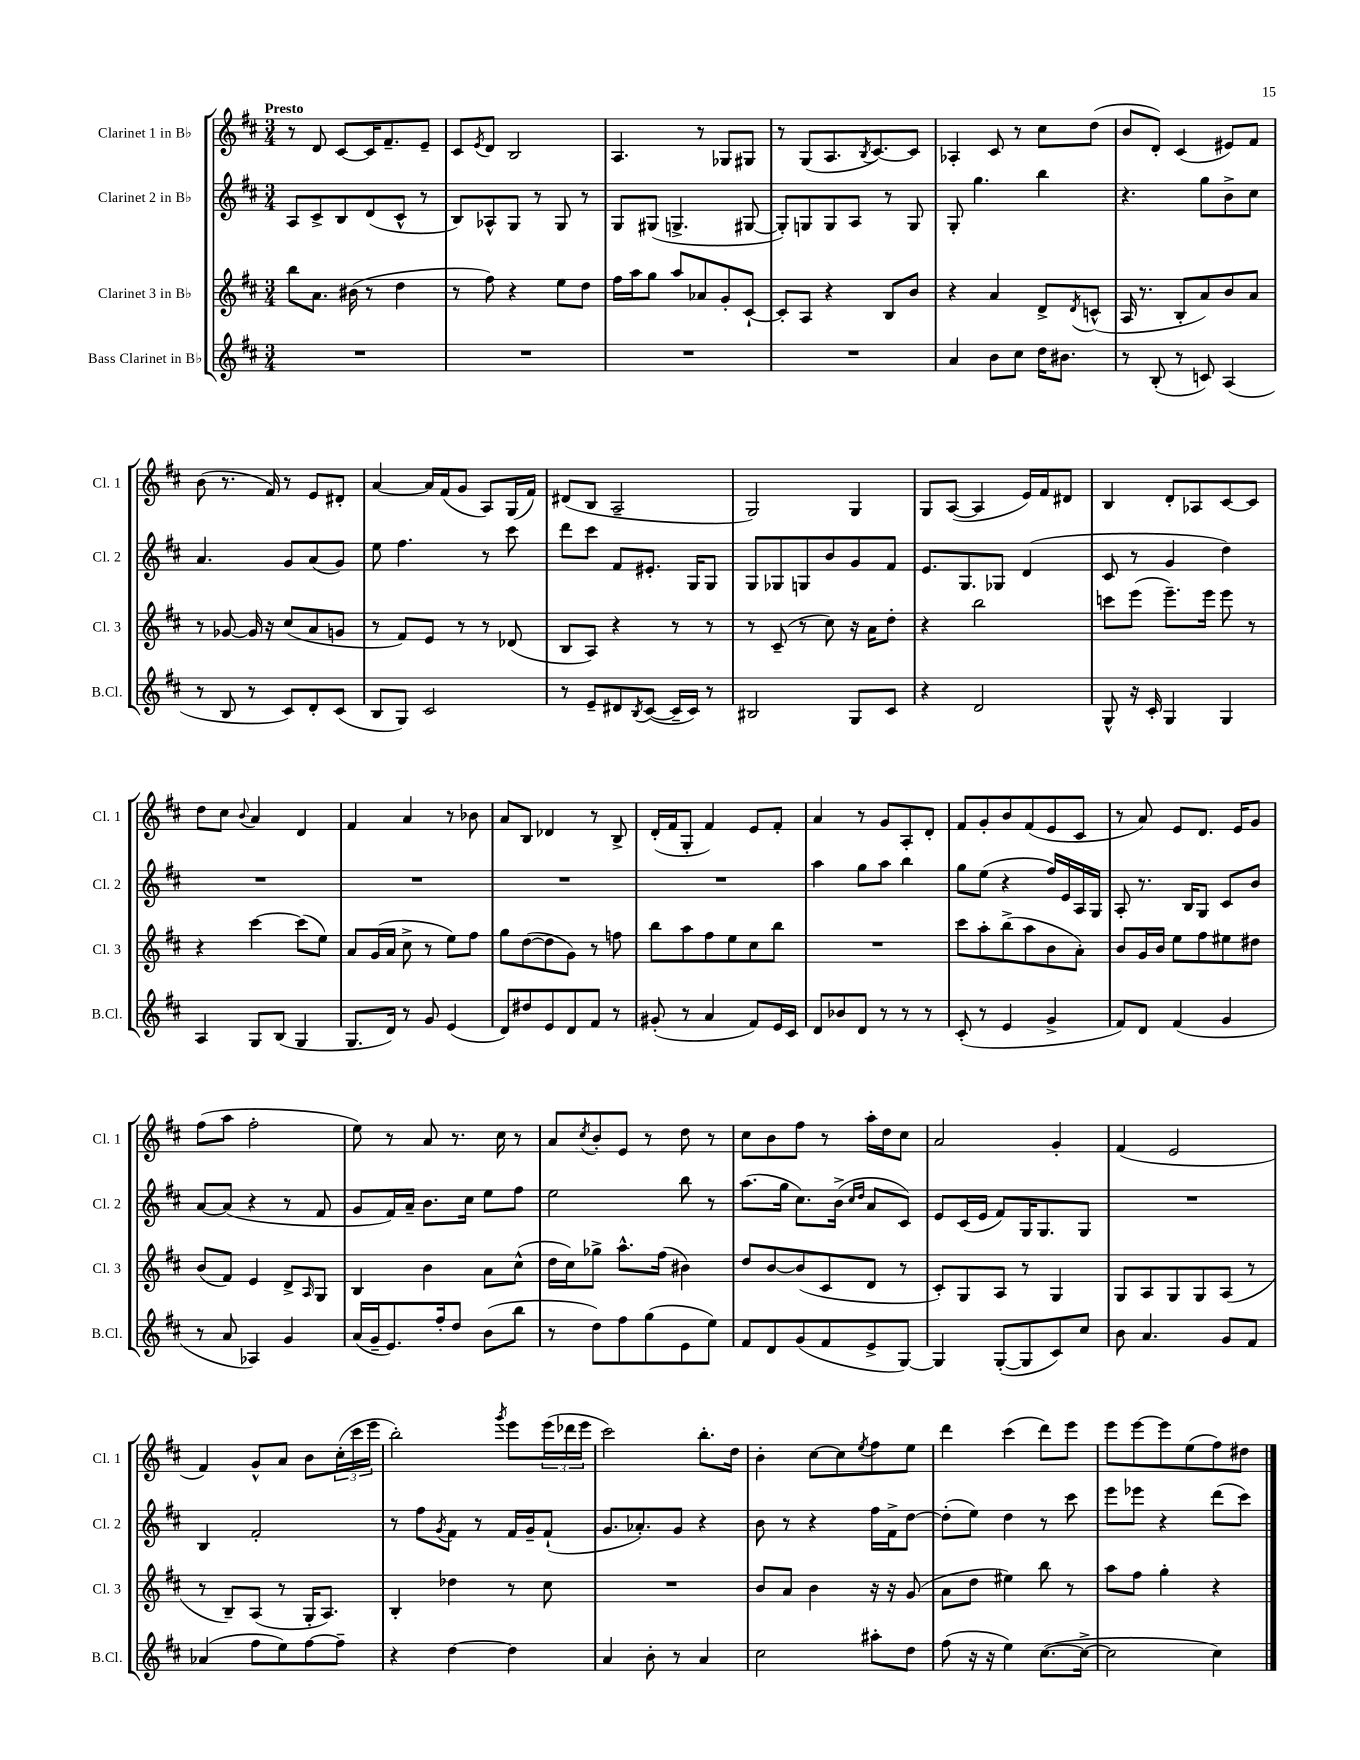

**kern	**kern	**kern	**kern
*part4	*part3	*part2	*part1
*staff4	*staff3	*staff2	*staff1
*I"Bass Clarinet in B♭	*I"Clarinet 3 in B♭	*I"Clarinet 2 in B♭	*I"Clarinet 1 in B♭
*I'B.Cl.	*I'Cl. 3	*I'Cl. 2	*I'Cl. 1
*clefG2	*clefG2	*clefG2	*clefG2
*k[f#c#]	*k[f#c#]	*k[f#c#]	*k[f#c#]
*M3/4	*M3/4	*M3/4	*M3/4
=1	=1	=1	=1
!	!	!	!LO:TX:a:B:t=Presto
2.r	8bb\L	8A/L	8r
.	8.a\J	8c#^/	8d/
.	.	8B/	[8c#/L
.	(16b#X\	.	.
.	8r	(8d/	16c#/K]
.	.	.	8.f#~/
.	4dd\	8c#^^/J	.
.	.	8r	8e~/J
=2	=2	=2	=2
2.r	8r	8B/L)	8c#/L
.	.	.	8qe/
.	8ff#\)	8A-X^^/	8d/J
.	4r	8G/J	2B/
.	.	8r	.
.	8ee\L	8G/	.
.	8dd\J	8r	.
=3	=3	=3	=3
2.r	16ff#\LL	8G/L	4.A/
.	16aa\J	.	.
.	8gg\J	(8G#X/J	.
.	8aa/L	4.Gn^/	.
.	8a-X/	.	8r
.	8g'/	.	8G-X/L
.	[8c#`/J	[8G#X/	8G#X/J
=4	=4	=4	=4
2.r	8c#'/L]	8G#'/L])	8r
.	8A/J	8Gn/	(8G/L
.	4r	8G/	8.A/
.	.	8A/J	.
.	.	.	8qB/
.	.	.	[8.c#/)
.	8B/L	8r	.
.	8b/J	8G/	8c#/J]
=5	=5	=5	=5
4a/	4r	8G'/	4A-X'/
.	.	4.gg\	.
8b\L	4a/	.	8c#/
8cc#\J	.	.	8r
16dd\KL	8d^/L	4bb\	8cc#\L
8.b#X\J	.	.	.
.	8qd/	.	.
.	(8cn^^/J	.	(8dd\J
=6	=6	=6	=6
8r	16A/	4.r	8b/L
.	8.r	.	.
(8B'/	.	.	8d'/J)
8r	8B'/L	.	(4c#/
8cn/)	8a/)	8gg\L	.
(4A/	8b/	8b^\	8e#X/L)
.	8a/J	8cc#\J	8f#/J
!!LO:LB:g=z
=7	=7	=7	=7
8r	8r	4.a/	(8b\
8B/	[8g-X/	.	8.r
8r	16g-/]	.	.
.	16r	.	16f#/)
8c#/L)	(8cc#/L	8g/L	8r
8d'/	8a/	(8a/	8e/L
(8c#/J	8gn/J	8g/J)	8d#X'/J
=8	=8	=8	=8
8B/L	8r	8ee\	[4a/
8G/J)	8f#/L)	4.ff#\	.
2c#/	8e/J	.	16a/LL]
.	.	.	(16f#/J
.	8r	.	8g/J
.	8r	8r	8A/L)
.	(8d-X/	8ccc#\	(16G/L
.	.	.	16f#/JJ)
=9	=9	=9	=9
8r	8B/L	8ddd\L	(8d#X/L
8e~/L	8A/J)	8ccc#\J	8B/J
8d#X/	4r	8f#/L	2A~/
8qB/	.	.	.
([8c#/J	.	8.e#X'/J	.
16c#~/LL]	8r	.	.
16c#/JJ)	.	16G/KL	.
8r	8r	8G/J	.
=10	=10	=10	=10
2B#X/	8r	8G/L	2G/)
.	(8c#~/	8G-X/	.
.	8r	8Gn/	.
.	8cc#\)	8b/	.
8G/L	16r	8g/	4G/
.	16a\KL	.	.
8c#/J	8dd'\J	8f#/J	.
=11	=11	=11	=11
4r	4r	8.e/L	8G/L
.	.	.	([8A/J
.	.	8.G/	.
2d/	2bb\	.	4A/]
.	.	8G-X/J	.
.	.	(4d/	16e/LL)
.	.	.	16f#/J
.	.	.	8d#X/J
=12	=12	=12	=12
8G^^/	8cccn\L	8c#/	4B/
16r	(8eee\J	8r	.
16c#'/	.	.	.
4G/	8.eee~\L)	4g/	8d'/L
.	.	.	8A-X/
.	16eee\Jk	.	.
4G/	8eee\	4dd\)	[8c#/
.	8r	.	8c#/J]
!!LO:LB:g=z
=13	=13	=13	=13
4A/	4r	2.r	8dd\L
.	.	.	8cc#\J
.	.	.	8qqb/
8G/L	[4ccc#\	.	4a/
(8B/J	.	.	.
4G/	(8ccc#\L]	.	4d/
.	8ee\J)	.	.
=14	=14	=14	=14
8.G/L	8a/L	2.r	4f#/
.	(16g/L	.	.
16d/Jk)	16a/JJ	.	.
8r	8cc#^\	.	4a/
8g/	8r	.	.
(4e/	8ee\L)	.	8r
.	8ff#\J	.	8b-X\
=15	=15	=15	=15
8d/L)	8gg\L	2.r	8a/L
8dd#X/	([8dd\	.	8B/J
8e/	8dd\]	.	4d-X/
8d/	8g\J)	.	.
8f#/J	8r	.	8r
8r	8ffn\	.	8B^/
=16	=16	=16	=16
(8g#X'/	8bb\L	2.r	(16d'/LL
.	.	.	16f#/J
8r	8aa\	.	8G'/J
4a/	8ff#\	.	4f#/)
.	8ee\	.	.
8f#/L)	8cc#\	.	8e/L
16e/L	8bb\J	.	8f#'/J
16c#/JJ	.	.	.
=17	=17	=17	=17
8d/L	2.r	4aa\	4a/
8b-X/	.	.	.
8d/J	.	8gg\L	8r
8r	.	8aa\J	8g/L
8r	.	4bb\	8A'/
8r	.	.	8d'/J
=18	=18	=18	=18
(8c#'/	8ccc#\L	8gg\L	8f#/L
8r	8aa'\	(8ee\J	8g'/
4e/	(8bb^\	4r	8b/
.	8aa\	.	(8f#/
4g^/	8b\	16ff#/LL)	8e/
.	.	16e/	.
.	8a'\J)	16A/	8c#/J
.	.	16G/JJ	.
=19	=19	=19	=19
8f#/L)	8b/L	8A'/	8r
8d/J	16g/L	8.r	8a/)
.	16b/JJ	.	.
(4f#/	8ee\L	.	8e/L
.	.	16B/KL	.
.	8ff#\	8G/J	8.d/J
4g/	8ee#X\	8c#/L	.
.	.	.	16e/KL
.	8dd#X\J	8b/J	8g/J
!!LO:LB:g=z
=20	=20	=20	=20
8r	(8b/L	[8a/L	(8ff#\L
8a/	8f#/J)	(8a/J]	8aa\J
4A-X/)	4e/	4r	2ff#'\
4g/	8d^/L	8r	.
.	16qqA/	.	.
.	8G/J	8f#/	.
=21	=21	=21	=21
(16a/LL	4B/	8g/L	8ee\)
16g~/J	.	.	.
8.e/)	.	16f#/L)	8r
.	.	16a~/JJ	.
.	4b\	8.b\L	8a/
16ff#'/k	.	.	.
8dd/J	.	.	8.r
.	.	16cc#\Jk	.
(8b\L	8a\L	8ee\L	.
.	.	.	16cc#\
8bb\J	(8cc#^^\J	8ff#\J	8r
=22	=22	=22	=22
8r	16dd\LL	2ee\	8a/L
.	16cc#\J)	.	.
.	.	.	8qcc#/
8dd\L)	8gg-X^\J	.	8b'/
8ff#\	8.aa^^\L	.	8e/J
(8gg\	.	.	8r
.	(16ff#\Jk	.	.
8e\	4b#X\)	8bb\	8dd\
8ee\J)	.	8r	8r
=23	=23	=23	=23
8f#/L	8dd/L	(8.aa\L	8cc#\L
8d/	[8b/	.	8b\
.	.	16gg\Jk	.
(8g/	(8b/]	8.cc#\L)	8ff#\J
8f#/	8c#/	.	8r
.	.	(16b^\Jk	.
.	.	16qqcc#/LL	.
.	.	16qqdd/JJ	.
8e^/	8d/J	8a/L	16aa'\LL
.	.	.	16dd\J
[8G/J)	8r	8c#/J)	8cc#\J
=24	=24	=24	=24
4G/]	8c#'/L)	8e/L	2a/
.	8G/	(16c#/L	.
.	.	16e/JJ	.
([8G'/L	8A/J	8f#/L)	.
8G/]	8r	16G/K	.
.	.	8.G/	.
8c#/)	4G/	.	4g'/
8cc#/J	.	8G/J	.
=25	=25	=25	=25
8b\	8G/L	2.r	(4f#/
4.a/	8A/	.	.
.	8G/	.	2e/
.	8G/	.	.
8g/L	(8A/J	.	.
8f#/J	8r	.	.
!!LO:LB:g=z
=26	=26	=26	=26
(4a-X/	8r	4B/	4f#/)
.	8B~/L)	.	.
8ff#\L	(8A/J	2f#'/	8g^^/L
8ee\)	8r	.	8a/J
[8ff#\	16G'/KL	.	8b\L
.	8.A/J)	.	.
8ff#~\J]	.	.	(24cc#'\L
.	.	.	24ccc#\
.	.	.	24eee\JJ
=27	=27	=27	=27
4r	4B'/	8r	2bb'\)
.	.	8ff#\L	.
.	.	8qg/	.
[4dd\	4dd-X\	8f#\J	.
.	.	8r	.
.	.	.	8qggg/
4dd\]	8r	16f#/LL	8eee\L
.	.	16g~/J	.
.	8cc#\	(8f#`/J	(24eee\L
.	.	.	24ddd-X\
.	.	.	24eee\JJ
=28	=28	=28	=28
4a/	2.r	8.g/L	2ccc#\)
.	.	8.a-X'/)	.
8b'\	.	.	.
8r	.	8g/J	.
4a/	.	4r	8.bb'\L
.	.	.	16dd\Jk
=29	=29	=29	=29
2cc#\	8b/L	8b\	4b'\
.	8a/J	8r	.
.	4b\	4r	[8cc#\L
.	.	.	8cc#\]
.	.	.	8qee/
8aa#X'\L	16r	16ff#\LL	8ff#\
.	16r	16f#^\J	.
8dd\J	(8g/	[8dd\J	8ee\J
=30	=30	=30	=30
(8ff#\	8a\L	(8dd'\L]	4ddd\
16r	8dd\J	8ee\J)	.
16r	.	.	.
4ee\)	4ee#X\)	4dd\	(4ccc#\
([8.cc#\L	8bb\	8r	8ddd\L)
.	8r	8ccc#\	8eee\J
16cc#^\Jk_	.	.	.
=31	=31	=31	=31
2cc#\]	8aa\L	8eee\L	8eee\L
.	8ff#\J	8eee-X\J	[8eee\
.	4gg'\	4r	8eee\]
.	.	.	(8ee\
4cc#\)	4r	(8ddd\L	8ff#\)
.	.	8ccc#\J)	8dd#X\J
==	==	==	==
*-	*-	*-	*-
